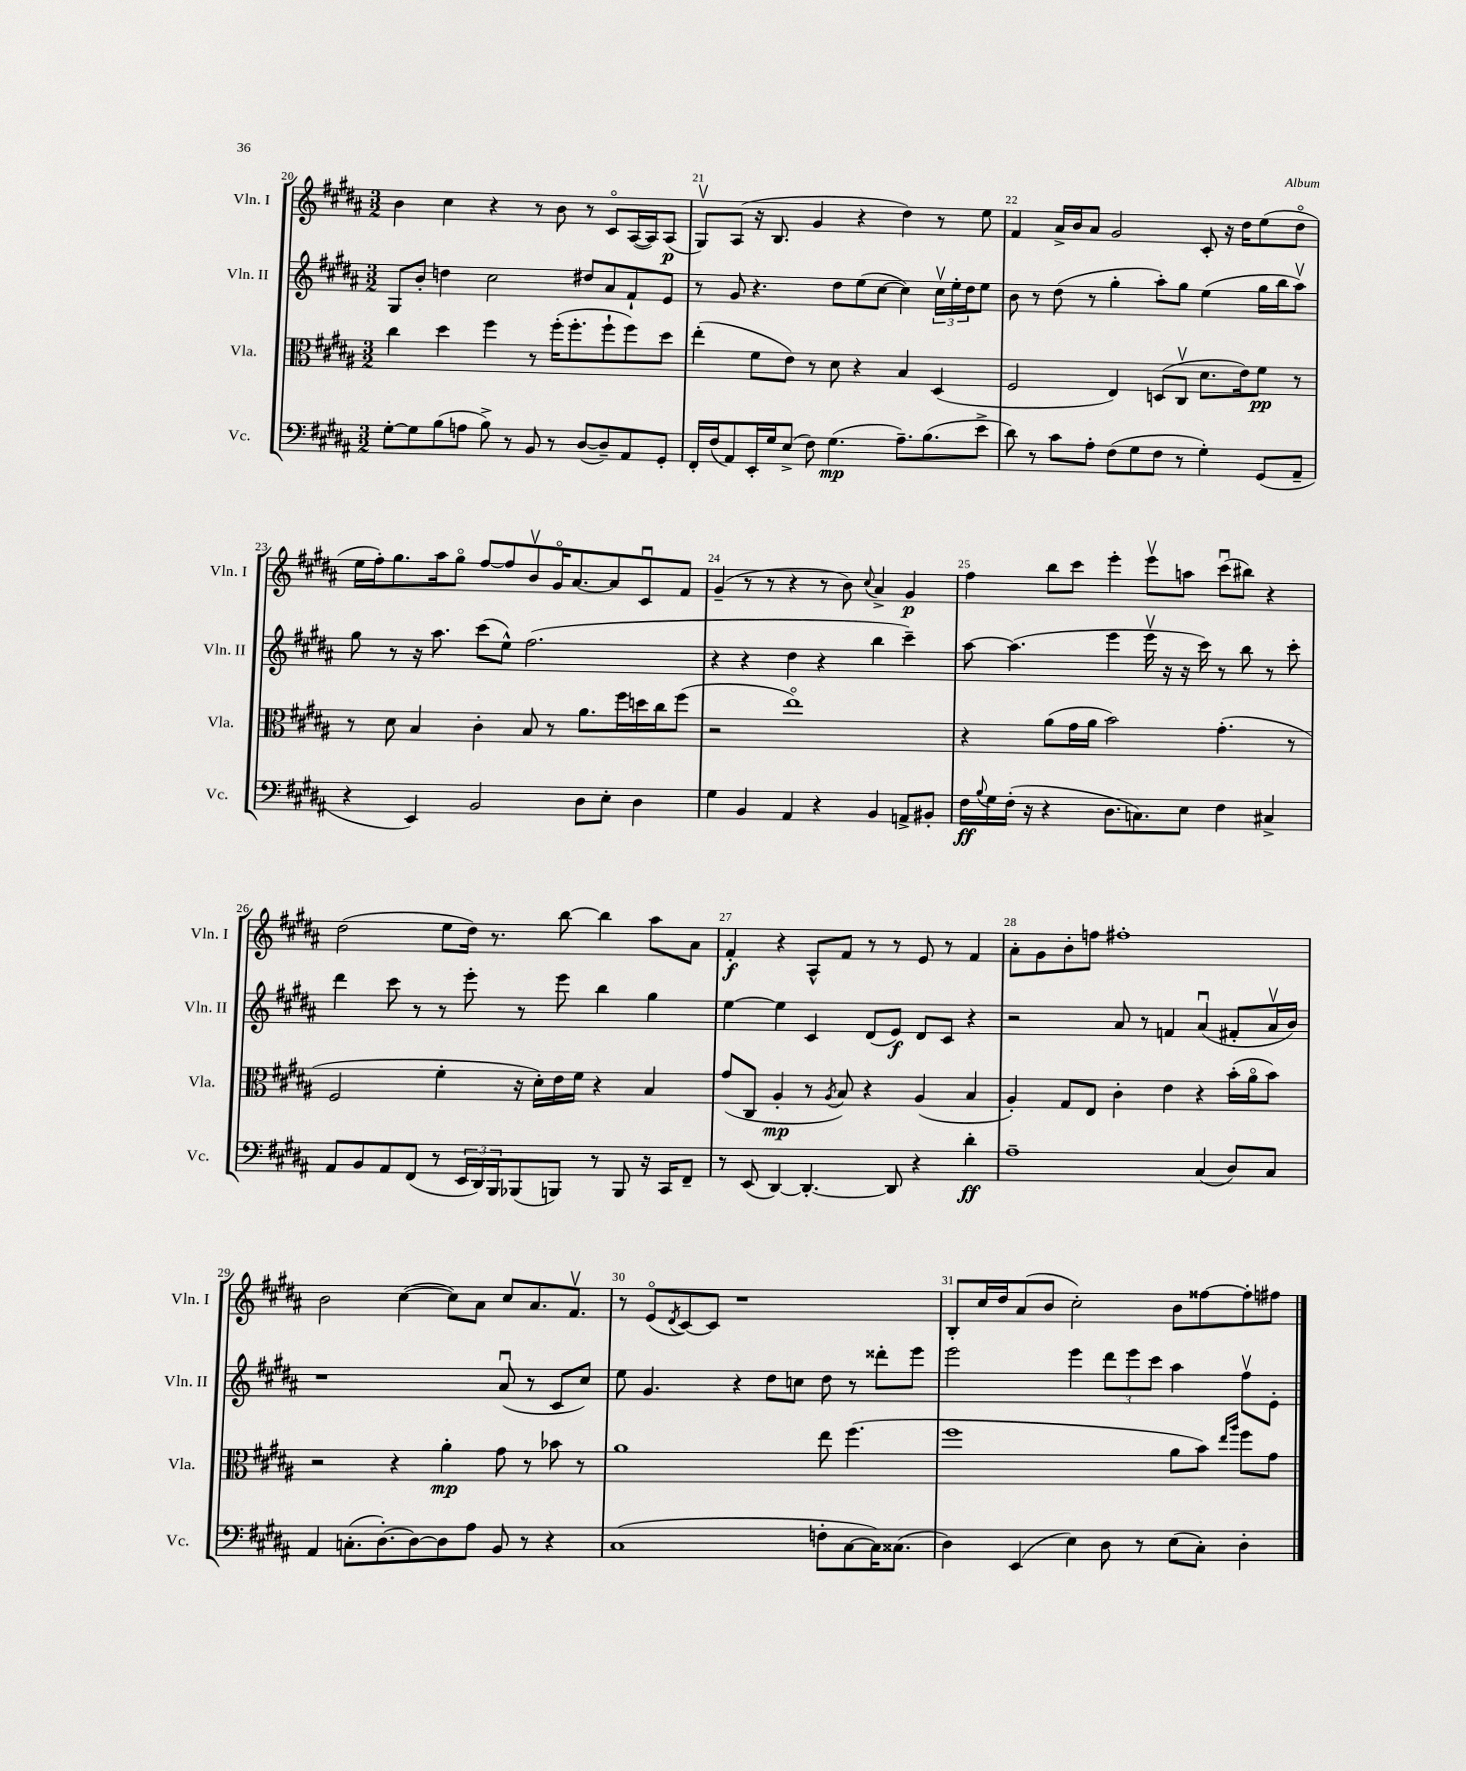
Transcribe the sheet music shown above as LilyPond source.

<<
\new StaffGroup <<
\new Staff = "s0" \with { instrumentName = "Vln. I" shortInstrumentName = "Vln. I" } {
    \clef treble \key b \major \numericTimeSignature \time 3/2
    b'4 cis''4 r4 r8 b'8 r8 cis'8\flageolet ais16~( ais16) ais8\p( |
    gis8\upbow) ais8( r16 b8. gis'4 r4 dis''4) r8 e''8 |
    fis'4 ais'16-> b'16 ais'8 gis'2 cis'8-. r16 dis''16 e''8( dis''8\flageolet |
    e''16 fis''16-.) gis''8. ais''16 gis''8\flageolet fis''8~ fis''8 b'8\upbow gis'16\flageolet ais'8.~ ais'8 cis'8\downbow fis'8 |
    gis'4--( r8 r8 r4 r8 b'8) \appoggiatura { cis''8 } ais'4-> gis'4\p |
    fis''4 b''8 cis'''8 e'''4-. e'''8\upbow a''8 cis'''8\downbow( bis''8) r4 |
    dis''2( e''8 dis''16) r8. b''8~ b''4 ais''8 ais'8 |
    fis'4-.\f r4 ais8-^ fis'8 r8 r8 e'8 r8 fis'4 |
    ais'8-. gis'8 b'8-. f''8 fis''1-. |
    b'2 cis''4~( cis''8) ais'8 cis''8 ais'8. fis'8.\upbow |
    r8 e'8\flageolet( \acciaccatura { dis'8 } cis'8~) cis'8 r1 |
    b8-. cis''16 dis''16 ais'8( b'8 cis''2-.) b'8 fisis''8~ fisis''8-. fis''8 \bar "|." |
}
\new Staff = "s1" \with { instrumentName = "Vln. II" shortInstrumentName = "Vln. II" } {
    \clef treble \key b \major \numericTimeSignature \time 3/2
    gis8 b'8-. d''4 cis''2 dis''8 ais'8 fis'8-! e'8 |
    r8 gis'8 r4. dis''8 e''8( cis''8~ cis''4) \tuplet 3/2 { cis''16\upbow e''16-. dis''16 } e''8 |
    b'8 r8 dis''8( r8 gis''4-. ais''8-.) gis''8 e''4( gis''16 b''16 ais''8\upbow) |
    gis''8 r8 r16 ais''8. cis'''8( e''8-^) fis''2.( |
    r4 r4 dis''4 r4 b''4 cis'''4--) |
    ais''8~ ais''4.( e'''4 e'''16\upbow r16 r16 cis'''16) r8 b''8 r8 cis'''8-. |
    dis'''4 cis'''8 r8 r8 e'''8-. r8 e'''8 b''4 gis''4 |
    e''4~ e''4 cis'4 dis'8( e'8\f) dis'8 cis'8 r4 |
    r2 ais'8 r8 f'4 ais'4\downbow( fis'8-. ais'16\upbow b'16) |
    r1 ais'8\downbow( r8 cis'8 cis''8) |
    e''8 gis'4. r4 dis''8 c''8 dis''8 r8 disis'''8-. e'''8 |
    e'''2 e'''4 \tuplet 3/2 { dis'''8 e'''8 cis'''8 } ais''4 fis''8\upbow e'8-. \bar "|." |
}
\new Staff = "s2" \with { instrumentName = "Vla." shortInstrumentName = "Vla." } {
    \clef alto \key b \major \numericTimeSignature \time 3/2
    cis''4 dis''4 fis''4 r8 fis''16-.( fis''8.-. fis''8-! fis''8) dis''8 |
    e''4-.( fis'8 e'8) r8 dis'8 r4 b4 dis4( |
    fis2 e4) d8( cis8\upbow dis'8. e'16) fis'8\pp r8 |
    r8 dis'8 b4 cis'4-. b8 r8 ais'8. fis''16 d''16 cis''16 fis''8( |
    r2 e''1\flageolet) |
    r4 ais'8( gis'16 ais'16 b'2) gis'4.-.( r8 |
    fis2 fis'4-. r16 dis'16-.) e'16 fis'16 r4 b4 |
    gis'8( cis8 ais4-.\mp r8 \acciaccatura { ais8 } b8) r4 ais4( b4 |
    ais4-.) gis8 e8 cis'4-. e'4 r4 b'16-.( ais'16\flageolet b'8) |
    r2 r4 ais'4-.\mp gis'8 r8 bes'8 r8 |
    ais'1 e''8 fis''4.( |
    fis''1 ais'8 b'8) \grace { e''16 ais''16 } fis''8 gis'8 \bar "|." |
}
\new Staff = "s3" \with { instrumentName = "Vc." shortInstrumentName = "Vc." } {
    \clef bass \key b \major \numericTimeSignature \time 3/2
    gis8~-. gis8 b8( a8 b8->) r8 b,8 r8 dis8~( dis8--) ais,8 gis,8-. |
    fis,16-. fis16( ais,8) e,16-. gis16 e8->( fis8) gis4.\mp( ais8.--) b8.( e'8-> |
    dis'8) r8 cis'8 ais8-. fis8( gis8 fis8 r8 gis4-.) gis,8( ais,8-- |
    r4 e,4) b,2 dis8 e8-. dis4 |
    gis4 b,4 ais,4 r4 b,4 a,8-> bis,8-. |
    fis16\ff \appoggiatura { b8 } gis16 fis16-.( r16 r4 dis8. c8.) e8 fis4 cis4-> |
    ais,8 b,8 ais,8 fis,8( r8 \tuplet 3/2 { e,16 dis,16) b,,16 } bes,,8( b,,8) r8 b,,8 r16 cis,16 fis,8-- |
    r8 e,8( dis,4~) dis,4.~-. dis,8 r4 dis'4-.\ff |
    ais1-- cis4( dis8) cis8 |
    ais,4 c8.-.( dis8.~-.) dis8~ dis8 ais8 b,8 r8 r4 |
    cis1( f8-. cis8~ cis16) cisis8.( |
    dis4) e,4( e4) dis8 r8 e8( cis8-.) dis4-. \bar "|." |
}
>>
>>
\layout { \context { \Score currentBarNumber = #20 \override BarNumber.break-visibility = ##(#f #t #t) barNumberVisibility = #all-bar-numbers-visible } }
